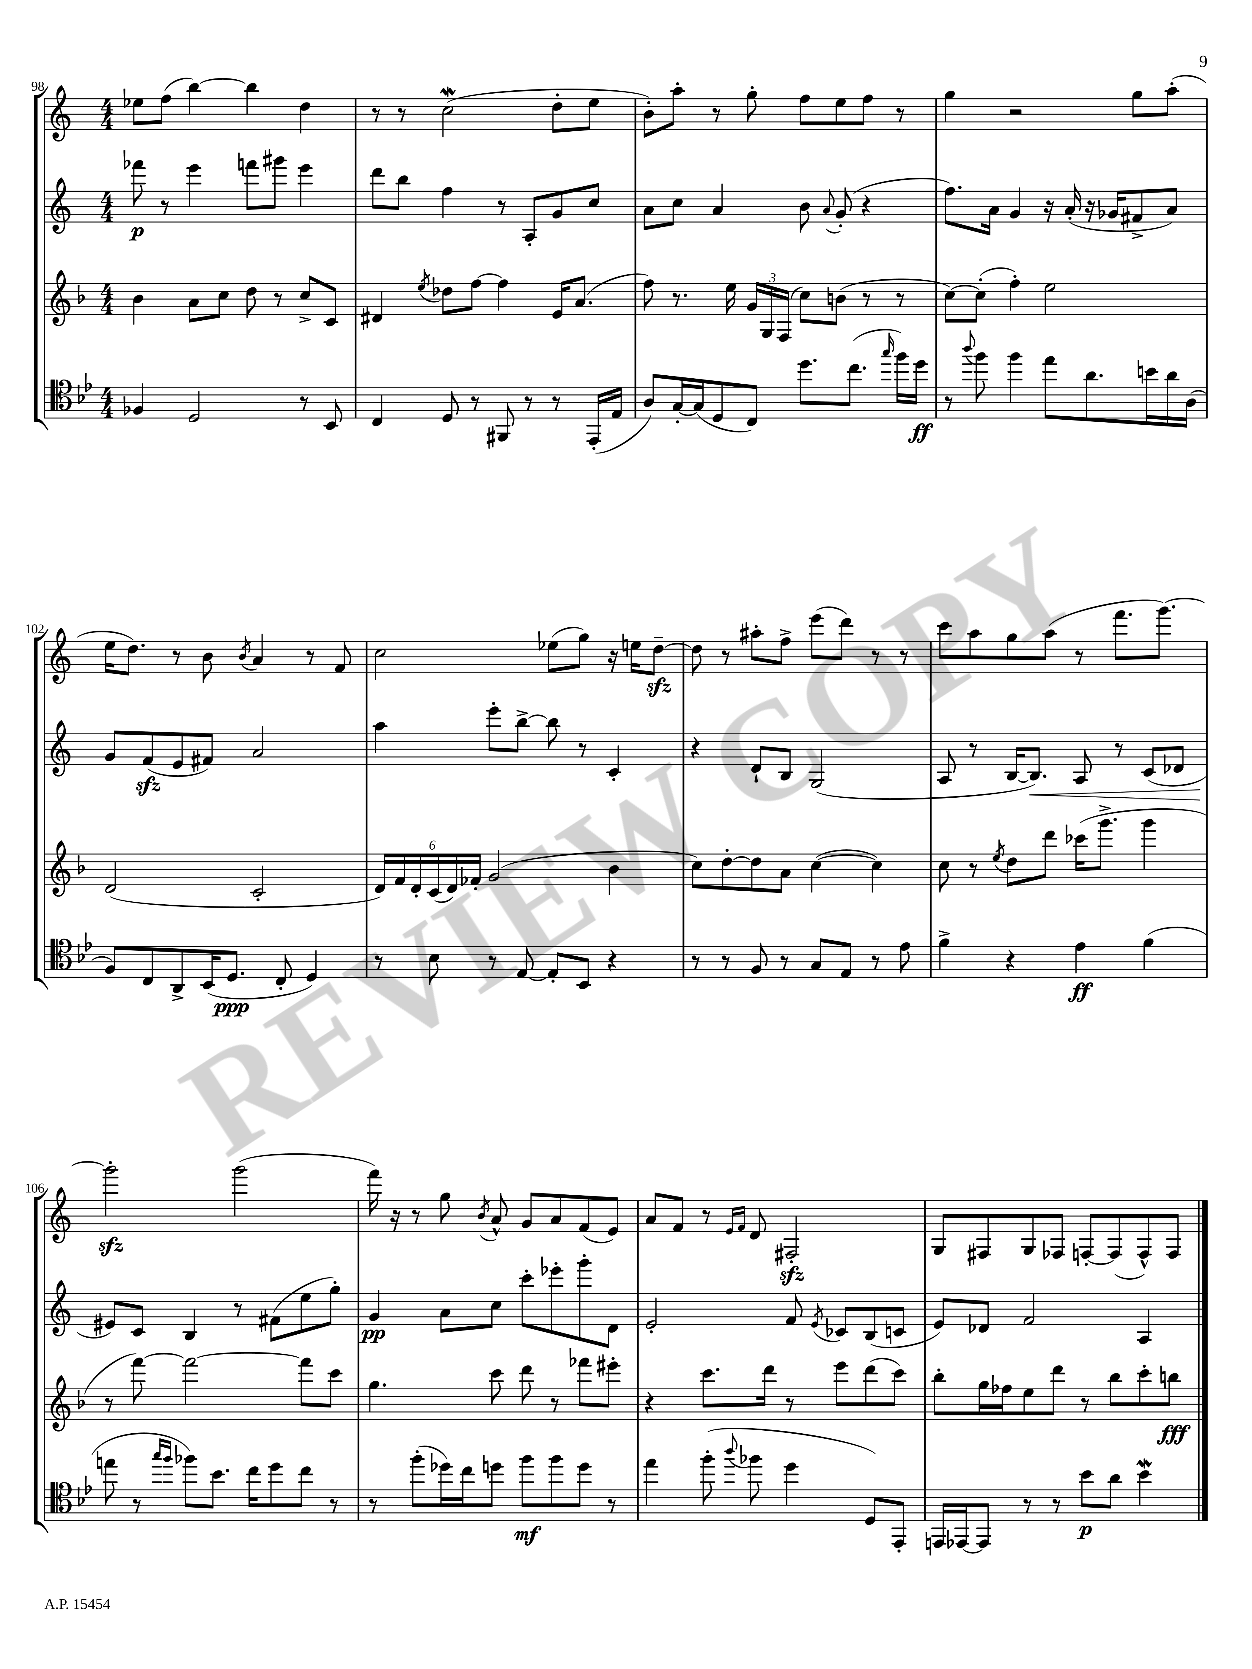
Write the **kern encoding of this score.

**kern	**kern	**kern	**kern
*staff4	*staff3	*staff2	*staff1
*clefC4	*clefG2	*clefG2	*clefG2
*k[b-e-]	*k[b-]	*k[]	*k[]
*M4/4	*M4/4	*M4/4	*M4/4
4F-	4b-	8fff-	8ee-
.	.	8r	(8ff
2D	8a	4eee	[4bb)
.	8cc	.	.
.	8dd	8fff	4bb]
.	8r	8ggg#	.
8r	8cc^	4eee	4dd
8BB-	8c	.	.
=	=	=	=
4C	4d#	8ddd	8r
.	.	8bb	8r
.	8qee	.	.
8D	8dd-	4ff	(2cc
8r	[8ff	.	.
8FF#	4ff]	8r	.
8r	.	8A'	.
8r	16e	8g	8dd'
.	(8.a	.	.
(16EE-'	.	8cc	8ee
16E-	.	.	.
=	=	=	=
8A)	8ff)	8a	8b')
[16G'	8.r	8cc	8aa'
(16G]	.	.	.
8D	.	4a	8r
.	16ee	.	.
8C)	24g	.	8gg'
.	24G	.	.
.	(24F	.	.
8.dd	8cc)	8b	8ff
.	.	8qqa	.
.	(8b	(8g'	8ee
(8.cc	.	.	.
.	8r	4r	8ff
16qqgg	.	.	.
16ff)	8r	.	8r
16dd	.	.	.
=	=	=	=
8r	[8cc)	8.ff)	4gg
8qqaa	.	.	.
8ff	(8cc']	.	.
.	.	16a	.
4ff	4ff')	4g	2r
8ee-	2ee	16r	.
.	.	(16a'	.
8.a	.	16r	.
.	.	16g-	.
.	.	8f#^	8gg
16b	.	.	.
16a	.	8a)	(8aa'
(16A	.	.	.
=	=	=	=
8F)	(2d	8g	16ee
.	.	.	8.dd)
8C	.	(8f	.
8AA^	.	8e	8r
(16BB-	.	8f#)	8b
8.D	.	.	.
.	.	.	8qb
.	2c'	2a	4a
8C'	.	.	.
4D)	.	.	8r
.	.	.	8f
=	=	=	=
8r	24d)	4aa	2cc
.	24f	.	.
.	24d'	.	.
8B-	(24c	.	.
.	24d)	.	.
.	24f-'	.	.
8r	(2g	8eee'	.
[8E-	.	[8bb^	.
8E-']	.	8bb]	(8ee-
8BB-	.	8r	8gg)
4r	4b-	4c'	16r
.	.	.	16ee
.	.	.	[8dd~
=	=	=	=
8r	8cc)	4r	8dd]
8r	[8dd'	.	8r
8F	8dd]	8d`	8aa#'
8r	8a	8B	8ff^
8G	([4cc	(2G	(8eee
8E-	.	.	8ddd)
8r	4cc])	.	8r
8e-	.	.	8r
=	=	=	=
4f^	8cc	8A	8ccc
.	8r	8r	8aa
.	8qee	.	.
4r	8dd	[16B	8gg
.	.	8.B])	.
.	8ddd	.	(8aa
4e-	(16ccc-	8A	8r
.	8.ggg^	.	.
.	.	8r	8.fff
(4f	4ggg	(8c	.
.	.	.	[8.ggg)
.	.	8d-	.
=	=	=	=
8ee	8r	8e#)	2ggg']
8r	[8fff)	8c	.
16qqgg	.	.	.
16qqff	.	.	.
8ff-)	2fff_	4B	.
8.b-	.	.	.
.	.	8r	(2ggg
16cc	.	.	.
8dd	.	(8f#	.
8cc	8fff]	8ee	.
8r	8ccc	8gg')	.
=	=	=	=
8r	4.gg	4g	16fff)
.	.	.	16r
(8ff'	.	.	8r
16dd-)	.	8a	8gg
16cc	.	.	.
.	.	.	8qb
8dd	8ccc	8cc	8a^^
8ff	8ddd	8ccc'	8g
8ff	8r	8eee-'	8a
8dd	8fff-	8ggg'	(8f
8r	8eee#'	8d	8e)
=	=	=	=
4ee-	4r	2e'	8a
.	.	.	8f
(8ff'	8.ccc	.	8r
.	.	.	16qqe
8qqaa	.	.	16qqf
8ff-	.	.	8d
.	16ddd	.	.
4dd	8r	8f	2F#'
.	.	8qe	.
.	8eee	8c-	.
8D)	(8ddd	(8B	.
8EE-'	8ccc)	8c	.
=	=	=	=
16EE	8bb-'	8e)	8G
[16EE-	.	.	.
8EE-]	16gg	8d-	8F#
.	16ff-	.	.
8r	8ee	2f	8G
8r	8ddd	.	8F-
8b-	8r	.	[8F'
8a	8bb-	.	(8F]
4b-	8ccc'	4A	8F^^)
.	8bb	.	8F
==	==	==	==
*-	*-	*-	*-
